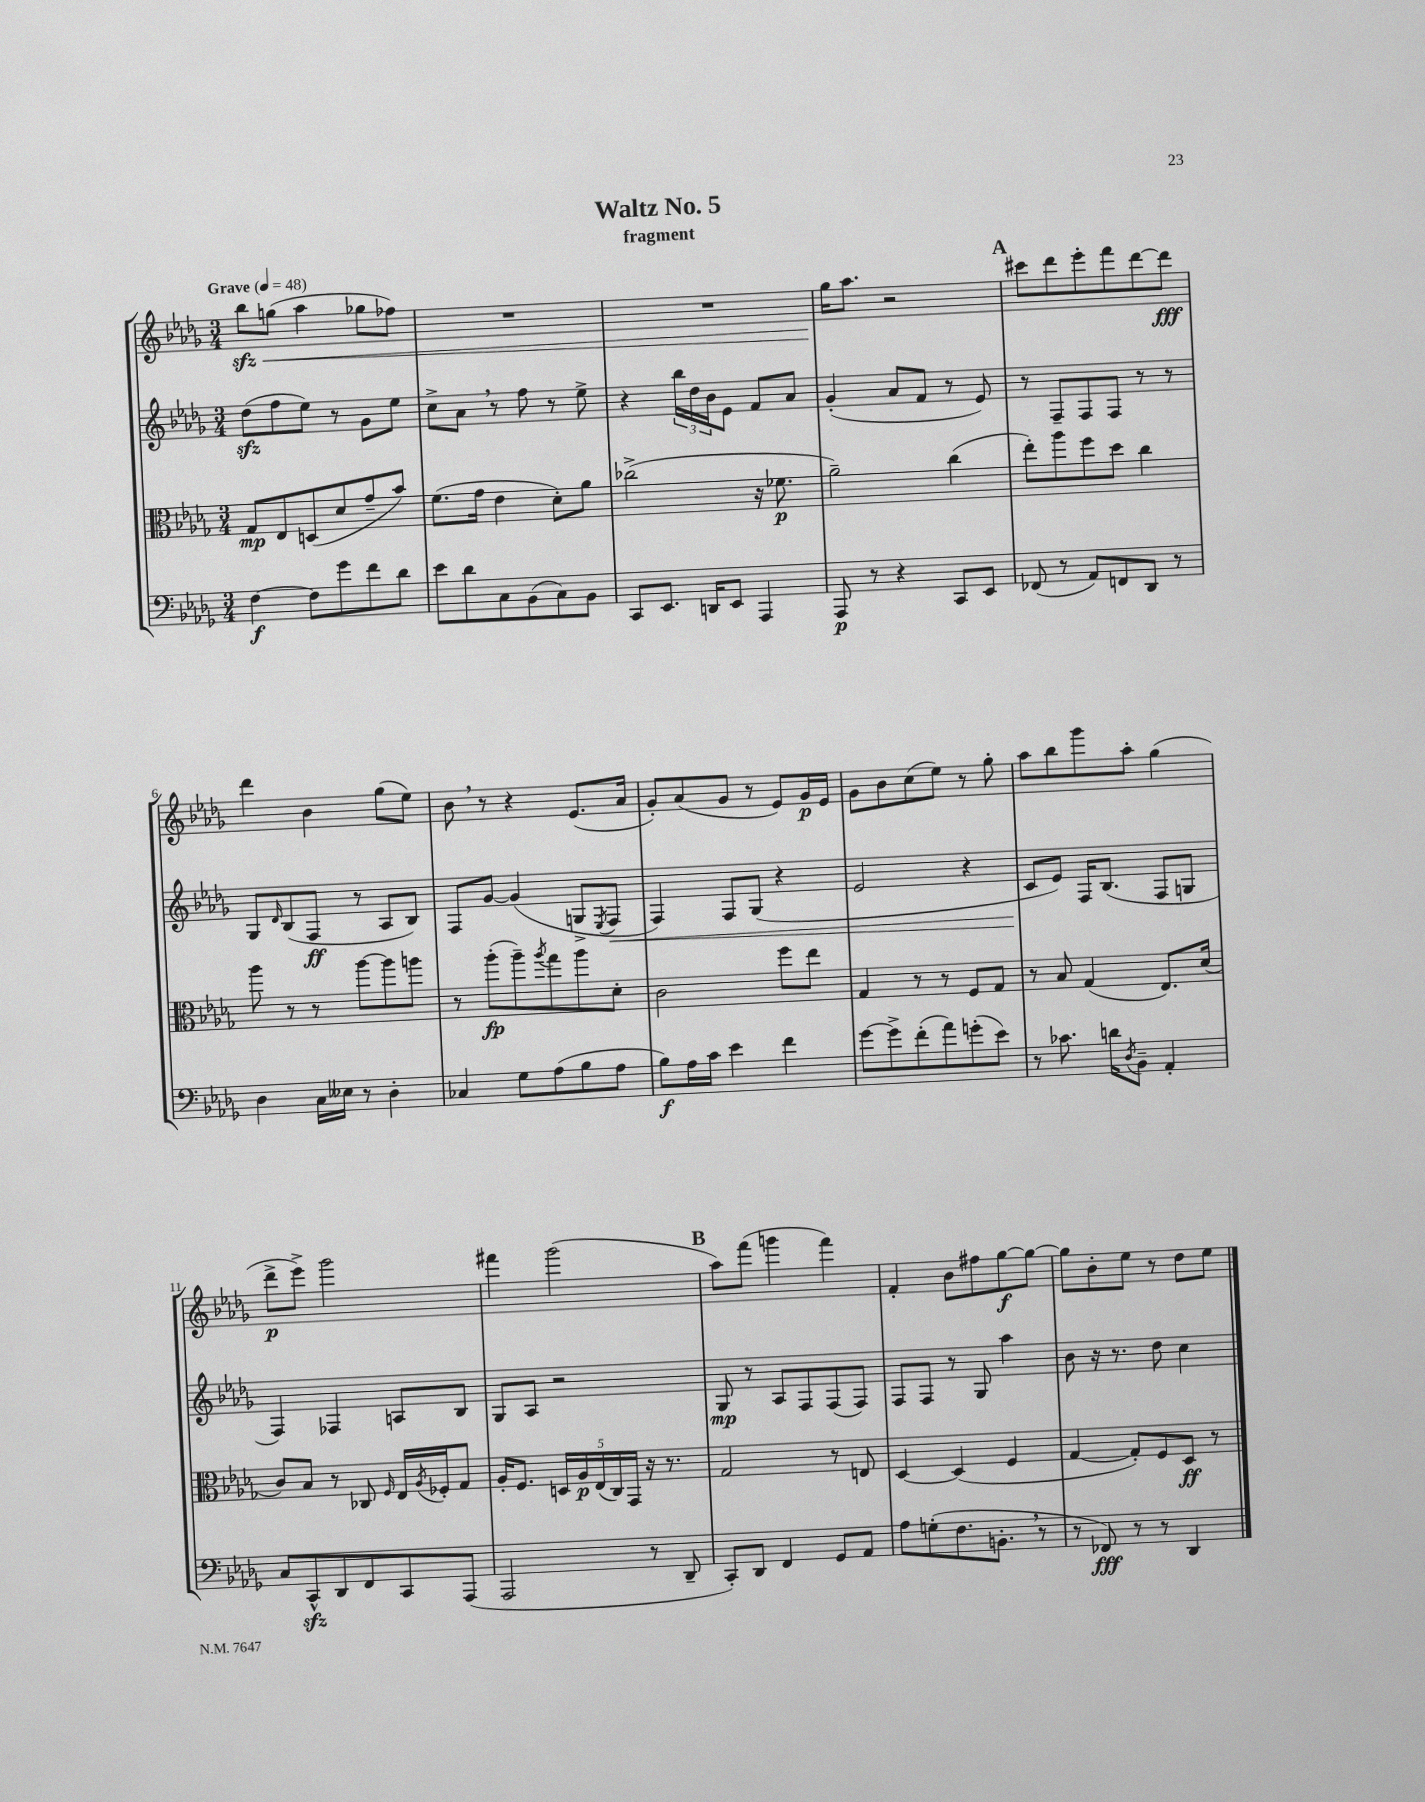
\header { title = "Waltz No. 5" subtitle = "fragment" }
<<
\new StaffGroup <<
\new Staff = "s0" {
    \clef treble \key des \major \numericTimeSignature \time 3/4 \tempo "Grave" 4 = 48
    bes''8\sfz\< g''8( aes''4 ges''8 fes''8) |
    R2. |
    R2. |
    ges''16\! aes''8. r2 |
    \mark \markup { \bold "A" } cis'''8 des'''8 ees'''8-. f'''8 des'''8~ des'''8\fff |
    des'''4 bes'4 ges''8( ees''8) |
    bes'8 \breathe r8 r4 ees'8.( aes'16 |
    ges'8-.) aes'8( ges'8 r8 ees'8) ges'16\p ees'16 |
    ges'8 bes'8 c''8( ees''8) r8 ges''8-. |
    aes''8 bes''8 ges'''8 aes''8-. ges''4( |
    des'''8->\p ees'''8->) ges'''2 |
    fis'''4 ges'''2( |
    \mark \markup { \bold "B" } aes''8) f'''8( g'''4 f'''4) |
    f'4-. bes'8 fis''8 ges''8~\f ges''8~ |
    ges''8 bes'8-. ees''8 r8 des''8 ees''8 \bar "|." |
}
\new Staff = "s1" {
    \clef treble \key des \major \numericTimeSignature \time 3/4
    des''8\sfz( f''8 ees''8) r8 ges'8 ees''8 |
    c''8-> aes'8 \breathe r8 f''8 r8 ees''8-> |
    r4 \tuplet 3/2 { bes''16 des''16 bes'16 } ees'8 f'8 aes'8 |
    ges'4-.( aes'8 f'8 r8 ees'8) |
    \mark \markup { \bold "A" } r8 f8-- f8 f8 r8 r8 |
    ges8 \grace { des'16 } bes8( f8\ff r8 aes8 bes8) |
    f8 ges'8~ ges'4( g8-> \acciaccatura { ees8 } f8\< |
    f4) f8 ges8( r4 |
    ees'2 r4 |
    c'8\! ees'8) f16 bes8.( f8 g8 |
    f4) fes4 a8 bes8 |
    ges8 aes8 r2 |
    \mark \markup { \bold "B" } ges8\mp r8 aes8 f8 f8( f8) |
    f8 f8 r8 ges8 aes''4 |
    bes'8 r16 r8. des''8 c''4 \bar "|." |
}
\new Staff = "s2" {
    \clef alto \key des \major \numericTimeSignature \time 3/4
    ges8\mp ees8 d8( des'8 ges'8-- bes'8) |
    f'8.( ges'16 ees'4 des'8-.) aes'8 |
    ces''2->( r16 fes'8.\p |
    aes'2--) c''4( |
    \mark \markup { \bold "A" } ees''8-.) aes''8 f''8 des''8 c''4 |
    aes''8 r8 r8 aes''8~ aes''8 a''8 |
    r8 aes''8-.\fp( aes''8--) \acciaccatura { aes''8 } ges''8 aes''8 des'8-. |
    c'2 f''8 ees''8 |
    ges4 r8 r8 f8 ges8 |
    r8 bes8 ges4( ees8.) des'16( |
    c'8) bes8 r8 ces8 \grace { f16 } ees16 \acciaccatura { aes8 } fes16-. ges8 |
    aes16-. f8. \tuplet 5/4 { d16 aes16\p ees16( c16) ges,16 } r16 r8. |
    \mark \markup { \bold "B" } ges2 r8 e8 |
    des4~ des4( f4 |
    ges4~ ges8-.) f8 des8\ff r8 \bar "|." |
}
\new Staff = "s3" {
    \clef bass \key des \major \numericTimeSignature \time 3/4
    f4~\f f8 ges'8 f'8 des'8 |
    ees'8 des'8 c8 bes,8( c8) bes,8 |
    c,8 ees,8. d,16 ees,8 aes,,4 |
    aes,,8\p r8 r4 c,8 ees,8 |
    \mark \markup { \bold "A" } fes,8( r8 aes,8) f,8 des,8 r8 |
    des4 c16 eeses16 r8 des4-. |
    ces4 ges8 aes8( bes8 aes8 |
    bes8\f) aes16 c'16 ees'4 f'4 |
    ges'8~ ges'8-> f'8-.( aes'8) g'8-.( ees'8) |
    r8 ces'8. d'16 \acciaccatura { des8 } bes,8-- aes,4-. |
    c8 c,8-^\sfz des,8 f,8 c,8 aes,,8( |
    aes,,2 r8 des,8-- |
    \mark \markup { \bold "B" } c,8-.) des,8 f,4 ges,8 aes,8 |
    aes8 g8-.( f8. b,8.-. \breathe r8 |
    r8 fes,8\fff) r8 r8 des,4 \bar "|." |
}
>>
>>
